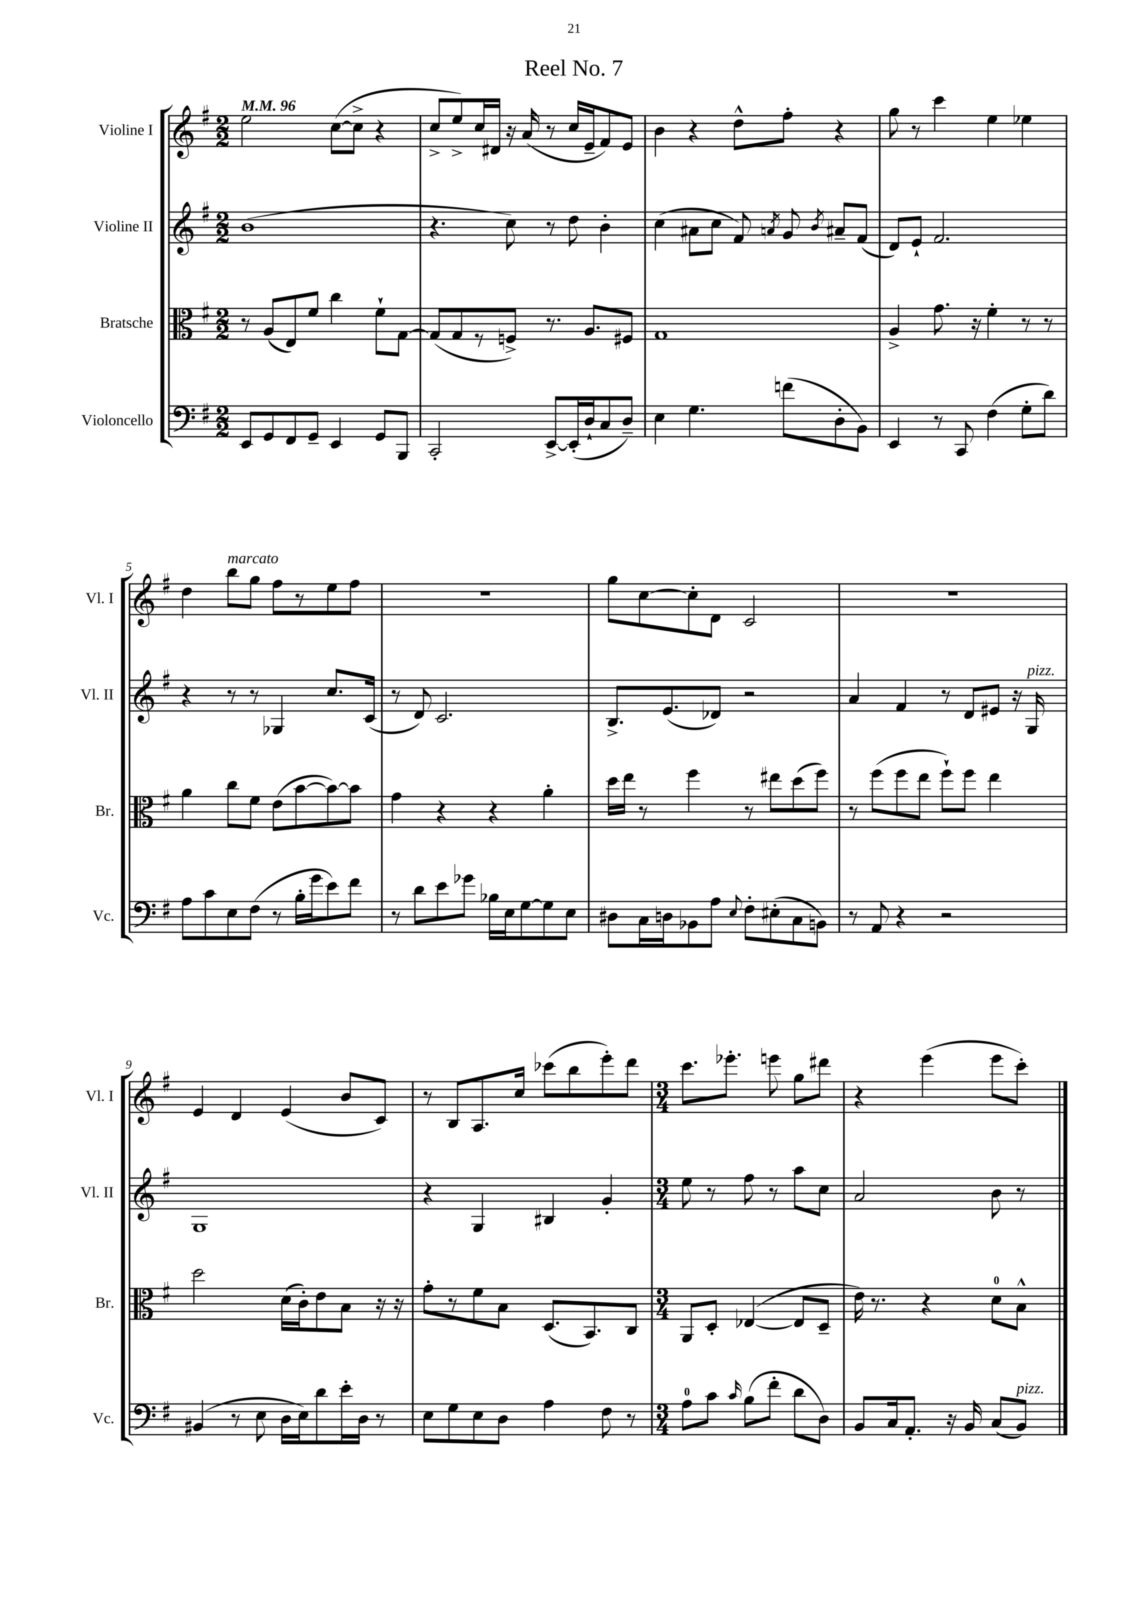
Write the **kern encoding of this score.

**kern	**kern	**kern	**kern
*part4	*part3	*part2	*part1
*staff4	*staff3	*staff2	*staff1
*I"Violoncello	*I"Bratsche	*I"Violine II	*I"Violine I
*I'Vc.	*I'Br.	*I'Vl. II	*I'Vl. I
*clefF4	*clefC3	*clefG2	*clefG2
*k[f#]	*k[f#]	*k[f#]	*k[f#]
*M2/2	*M2/2	*M2/2	*M2/2
*MM96	*MM96	*MM96	*MM96
=1	=1	=1	=1
8EE/L	8r	(1b	2ee\
8GG/	(8A/L	.	.
8FF#/	8E/)	.	.
8GG~/J	8f#/J	.	.
4EE/	4cc\	.	([8cc\L
.	.	.	8cc^\J]
8GG/L	8f#`\L	.	4r
8BBB/J	[8G\J	.	.
=2	=2	=2	=2
2CC'/	(8G/L]	4.r	8cc^/L
.	8G/	.	8ee^/)
.	8r	.	16cc/L
.	.	.	16d#X/JJ
.	8Fn^/J)	8cc\)	16r
.	.	.	(16a/
[8EE^/L	8.r	8r	8r
(16EE'/L]	.	8dd\	16cc/LL
16D`/J	8.A/L	.	16e~/J
8C/	.	4b'\	8f#/)
8D~/J)	8F#X/J	.	8e/J
=3	=3	=3	=3
4E\	1G	(4cc\	4b\
4.G\	.	8a#X\L	4r
.	.	8cc\J	.
.	.	8f#/)	8dd^^\L
.	.	8qan/	.
(8fn\L	.	8g/	8ff#'\J
.	.	8qb/	.
8D'\	.	8a#X~/L	4r
8BB\J)	.	(8f#/J	.
=4	=4	=4	=4
4EE/	4A^/	8d/L)	8gg\
.	.	8e`/J	8r
8r	8.g\	2.f#/	4ccc\
8CC/	.	.	.
.	16r	.	.
(4F#\	4f#'\	.	4ee\
8G'\L	8r	.	4ee-X\
8d\J)	8r	.	.
!!LO:LB:g=z
=5	=5	=5	=5
8A\L	4a\	4r	4dd\
8c\	.	.	.
!	!	!	!LO:TX:a:i:t=marcato
8E\	8cc\L	8r	8bb\L
(8F#\J	8f#\J	8r	8gg\J
8r	(8e\L	4G-X/	8ff#\L
16B'\LL	[8b\	.	8r
16g\J	.	.	.
8e\)	8b\_)	8.cc/L	8ee\
8f#\J	8b\J]	.	8ff#\J
.	.	(16c/Jk	.
=6	=6	=6	=6
8r	4g\	8r	1r
8d\L	.	8d/)	.
8e\	4r	2.c/	.
8g-X\J	.	.	.
16B-X\LL	4r	.	.
16E\J	.	.	.
[8G\	.	.	.
8G\]	4a'\	.	.
8E\J	.	.	.
=7	=7	=7	=7
8D#X\L	16dd\LL	8.B^/L	8gg\L
.	16ee\JJ	.	.
16C\L	8r	.	[8cc\
16Dn\J	.	(8.e/	.
8BB-X\	4ff#\	.	8cc'\]
8A\J	.	8d-X/J)	8d\J
8qqE/	.	.	.
8F#'\L	8r	2r	2c/
(8E#X'\	8ee#X\L	.	.
8C\	(8dd\	.	.
8BBn\J)	8ff#\J)	.	.
=8	=8	=8	=8
8r	8r	4a/	1r
8AA/	(8ff#\L	.	.
4r	8ff#\	4f#/	.
.	8ee\J	.	.
2r	8ff#`\L)	8r	.
.	8ff#\J	8d/L	.
.	4ee\	8e#X/J	.
.	.	16r	.
!	!	!LO:TX:a:i:t=pizz.	!
.	.	16G/	.
!!LO:LB:g=z
=9	=9	=9	=9
(4BB#X/	2dd\	1G	4e/
8r	.	.	4d/
8E\	.	.	.
16D\LL	(16d\LL	.	(4e/
16E\J)	16c'\J)	.	.
8d\	8e\	.	.
16e'\L	8B\J	.	8b/L
16D\JJ	.	.	.
8r	16r	.	8c/J)
.	16r	.	.
=10	=10	=10	=10
8E\L	8g'\L	4r	8r
8G\	8r	.	8B/L
8E\	8f#\	4G/	8.A/
8D\J	8B\J	.	.
.	.	.	16cc/Jk
4A\	(8.D/L	4B#X/	(8ccc-X\L
.	.	.	8bb\
.	8.BB/)	.	.
8F#\	.	4g'/	8eee'\)
8r	8C/J	.	8ddd\J
=11	=11	=11	=11
*M3/4	*M3/4	*M3/4	*M3/4
8A\L	8AA/L	8ee\	8.ccc\L
8c\J	8D'/J	8r	.
.	.	.	8.eee-X'\J
16qqc/	.	.	.
(8B\L	([4E-X/	8ff#\	.
8f#'\J	.	8r	8eeen\
8d\L	8E-/L]	8aa\L	8gg\L
8D\J)	8D~/J	8cc\J	8ddd#X\J
=12	=12	=12	=12
8BB/L	16e\)	2a/	4r
.	8.r	.	.
16C/k	.	.	.
8.AA'/J	.	.	.
.	4r	.	(4eee\
16r	.	.	.
16BB/	.	.	.
(8C/L	8d\L	8b\	8eee\L
!LO:TX:a:i:t=pizz.	!	!	!
8BB/J)	8B^^\J	8r	8ccc'\J)
==	==	==	==
*-	*-	*-	*-
